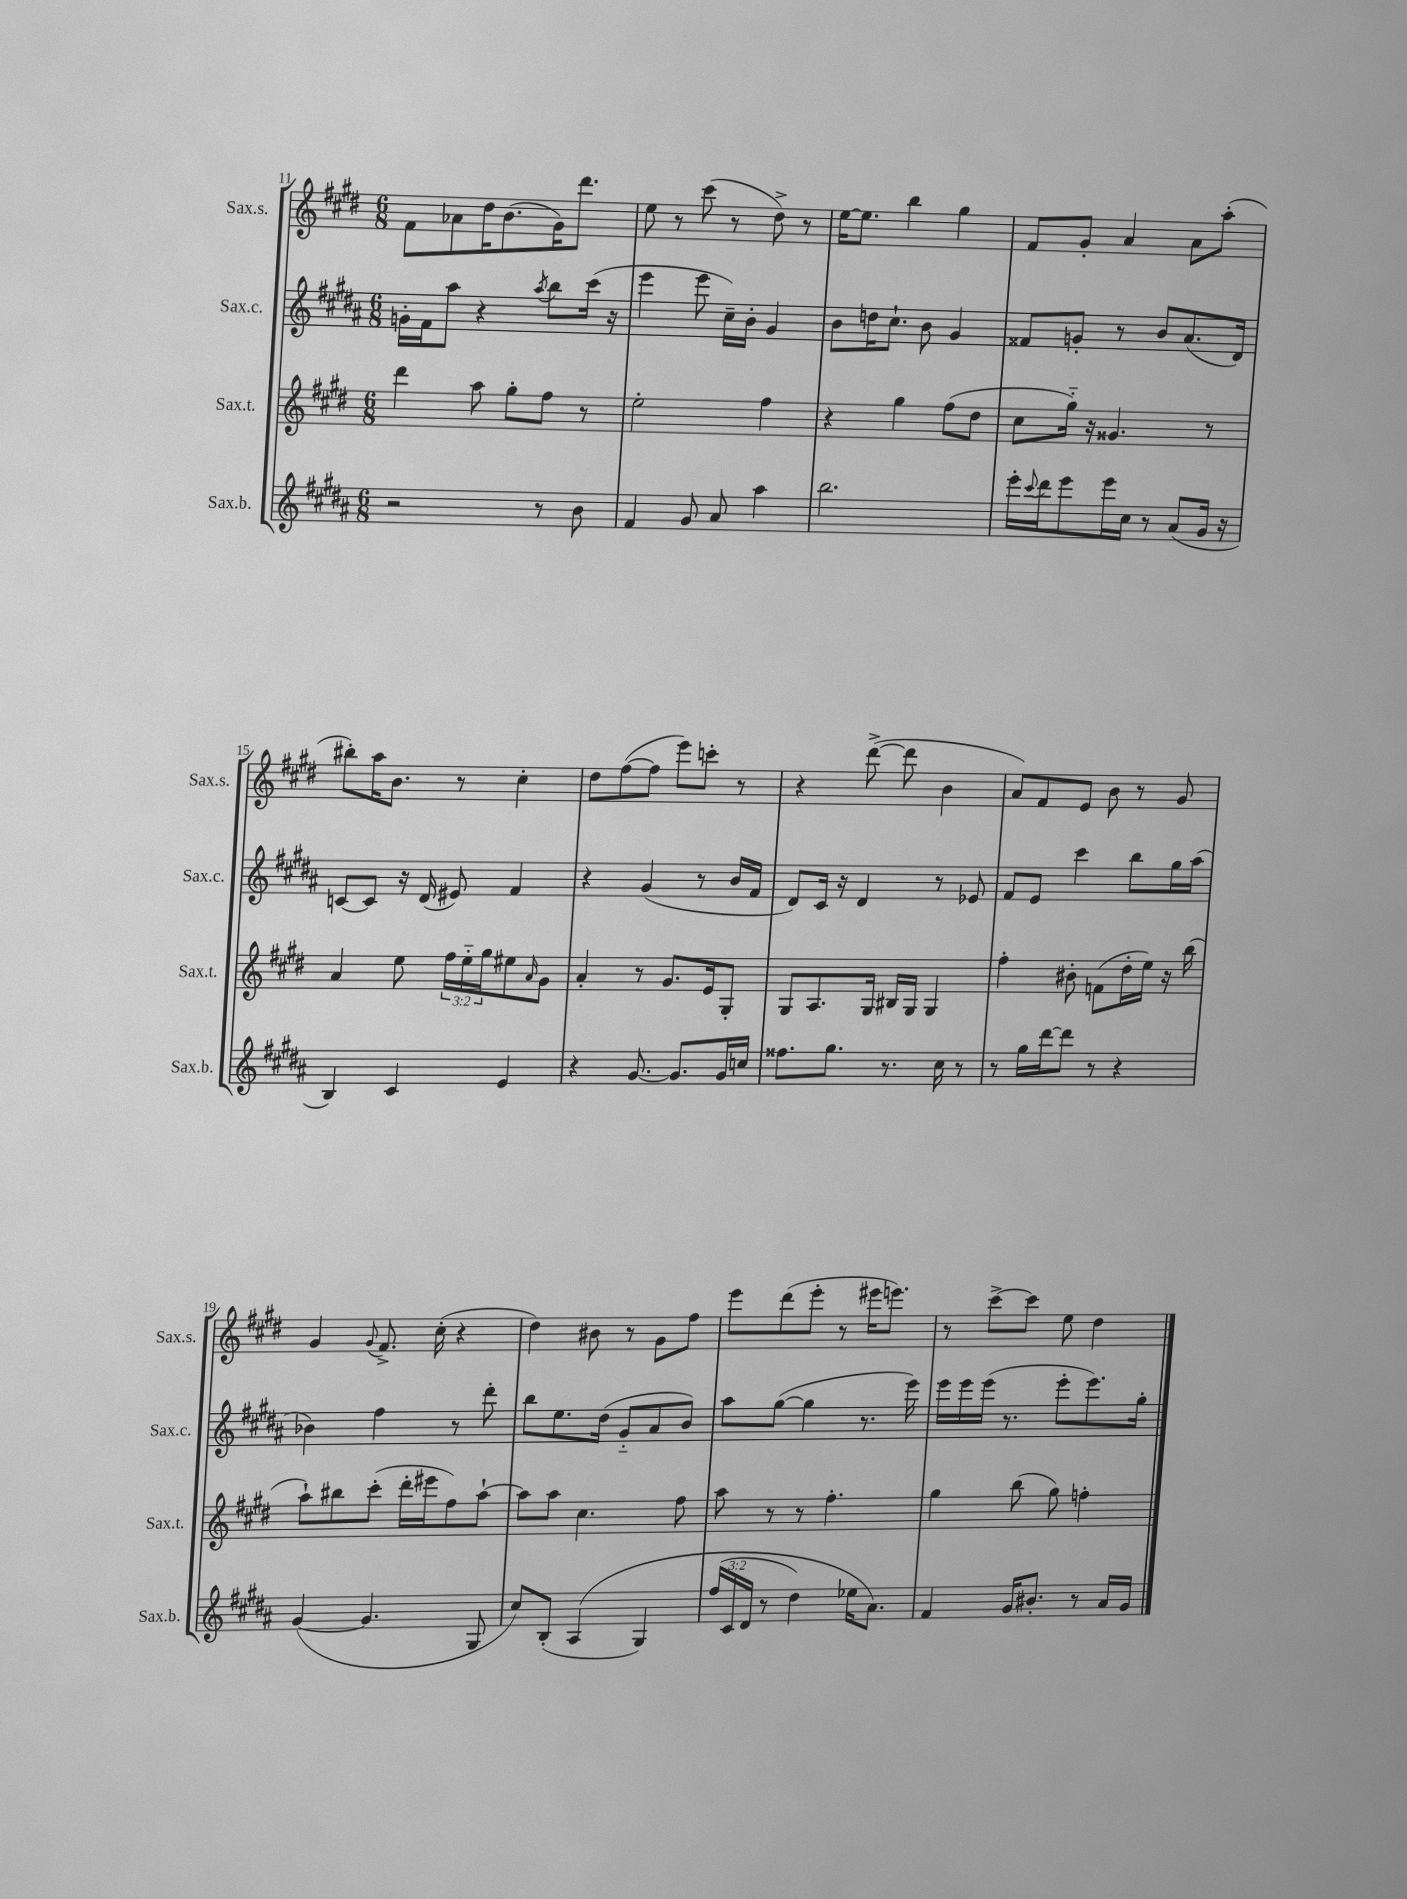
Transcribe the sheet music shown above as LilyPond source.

<<
\new StaffGroup <<
\new Staff = "s0" \with { instrumentName = "Sax.s." shortInstrumentName = "Sax.s." } {
    \clef treble \key e \major \numericTimeSignature \time 6/8
    fis'8 aes'8 dis''16 b'8.( gis'16) dis'''8. |
    e''8 r8 cis'''8( r8 dis''8->) r8 |
    e''16~ e''8. b''4 gis''4 |
    fis'8 gis'8-. a'4 a'8 a''8-.( |
    bis''8-.) a''16 b'8. r8 cis''4-. |
    dis''8 fis''8~( fis''8 e'''8) c'''8-. r8 |
    r4 dis'''8~->( dis'''8 b'4 |
    a'8) fis'8 e'8 b'8 r8 gis'8 |
    gis'4 \appoggiatura { gis'8 } fis'8.-> cis''16-.( r4 |
    dis''4) bis'8 r8 gis'8 fis''8 |
    e'''8 dis'''8( e'''8-. r8 eis'''16 e'''8.) |
    r8 cis'''8~-> cis'''8 e''8 dis''4 \bar "|." |
}
\new Staff = "s1" \with { instrumentName = "Sax.c." shortInstrumentName = "Sax.c." } {
    \clef treble \key b \major \numericTimeSignature \time 6/8
    g'16-. fis'16 ais''8 r4 \acciaccatura { ais''8 } b''8 cis'''16( r16 |
    e'''4 e'''8 cis''16--) b'16-. gis'4 |
    b'8 d''16 cis''8.-! b'8 gis'4 |
    fisis'8 g'8-. r8 b'8 ais'8.( dis'16) |
    c'8~ c'8 r16 dis'16( eis'8) fis'4 |
    r4 gis'4( r8 b'16 fis'16 |
    dis'8) cis'16 r16 dis'4 r8 ees'8 |
    fis'8 e'8 cis'''4 b''8 gis''16 ais''16( |
    bes'4) fis''4 r8 dis'''8-. |
    b''8 e''8. dis''16( gis'8-_ ais'8 b'8) |
    ais''8 gis''8~( gis''4 r8. e'''16) |
    e'''16 e'''16 e'''16( r8. e'''8-. e'''8.) gis''16-. \bar "|." |
}
\new Staff = "s2" \with { instrumentName = "Sax.t." shortInstrumentName = "Sax.t." } {
    \clef treble \key e \major \numericTimeSignature \time 6/8 \override Staff.TupletNumber.text = #tuplet-number::calc-fraction-text
    dis'''4 a''8 gis''8-. fis''8 r8 |
    e''2-. fis''4 |
    r4 gis''4 fis''8( dis''8 |
    cis''8 gis''16-_) r16 gisis'4. r8 |
    a'4 e''8 \tuplet 3/2 { fis''16 e''16-_ gis''16 } eis''8 \grace { a'16 } gis'8 |
    a'4-. r8 gis'8. e'16 gis8-. |
    gis8 a8. gis16 bis16 gis16 gis4 |
    fis''4-. bis'8-. f'8( dis''16-. e''16) r16 b''16( |
    a''8-!) bis''8 cis'''8-.( dis'''16-. eis'''16 fis''8) a''8~-! |
    a''8 a''8 cis''4. fis''8 |
    a''8 r8 r8 fis''4.-. |
    gis''4 b''8( gis''8) f''4-. \bar "|." |
}
\new Staff = "s3" \with { instrumentName = "Sax.b." shortInstrumentName = "Sax.b." } {
    \clef treble \key b \major \numericTimeSignature \time 6/8 \override Staff.TupletNumber.text = #tuplet-number::calc-fraction-text
    r2 r8 b'8 |
    fis'4 gis'8 ais'8 ais''4 |
    b''2. |
    e'''16-. \appoggiatura { cis'''8 } dis'''16 e'''8 e'''16 cis''16 r8 ais'8( gis'16 r16 |
    b4) cis'4 e'4 |
    r4 gis'8.~ gis'8. gis'16 c''16 |
    fisis''8. gis''8. r8. cis''16 r8 |
    r8 gis''16 dis'''16~ dis'''8 r8 r4 |
    gis'4~( gis'4. gis8 |
    cis''8) b8-.( ais4\( gis4) |
    \tuplet 3/2 { fis''16( cis'16 dis'16 } r8 dis''4) ees''16 ais'8.\) |
    fis'4 gis'16 bis'8.-. r8 ais'16 gis'16 \bar "|." |
}
>>
>>
\layout { \context { \Score currentBarNumber = #11 } }
